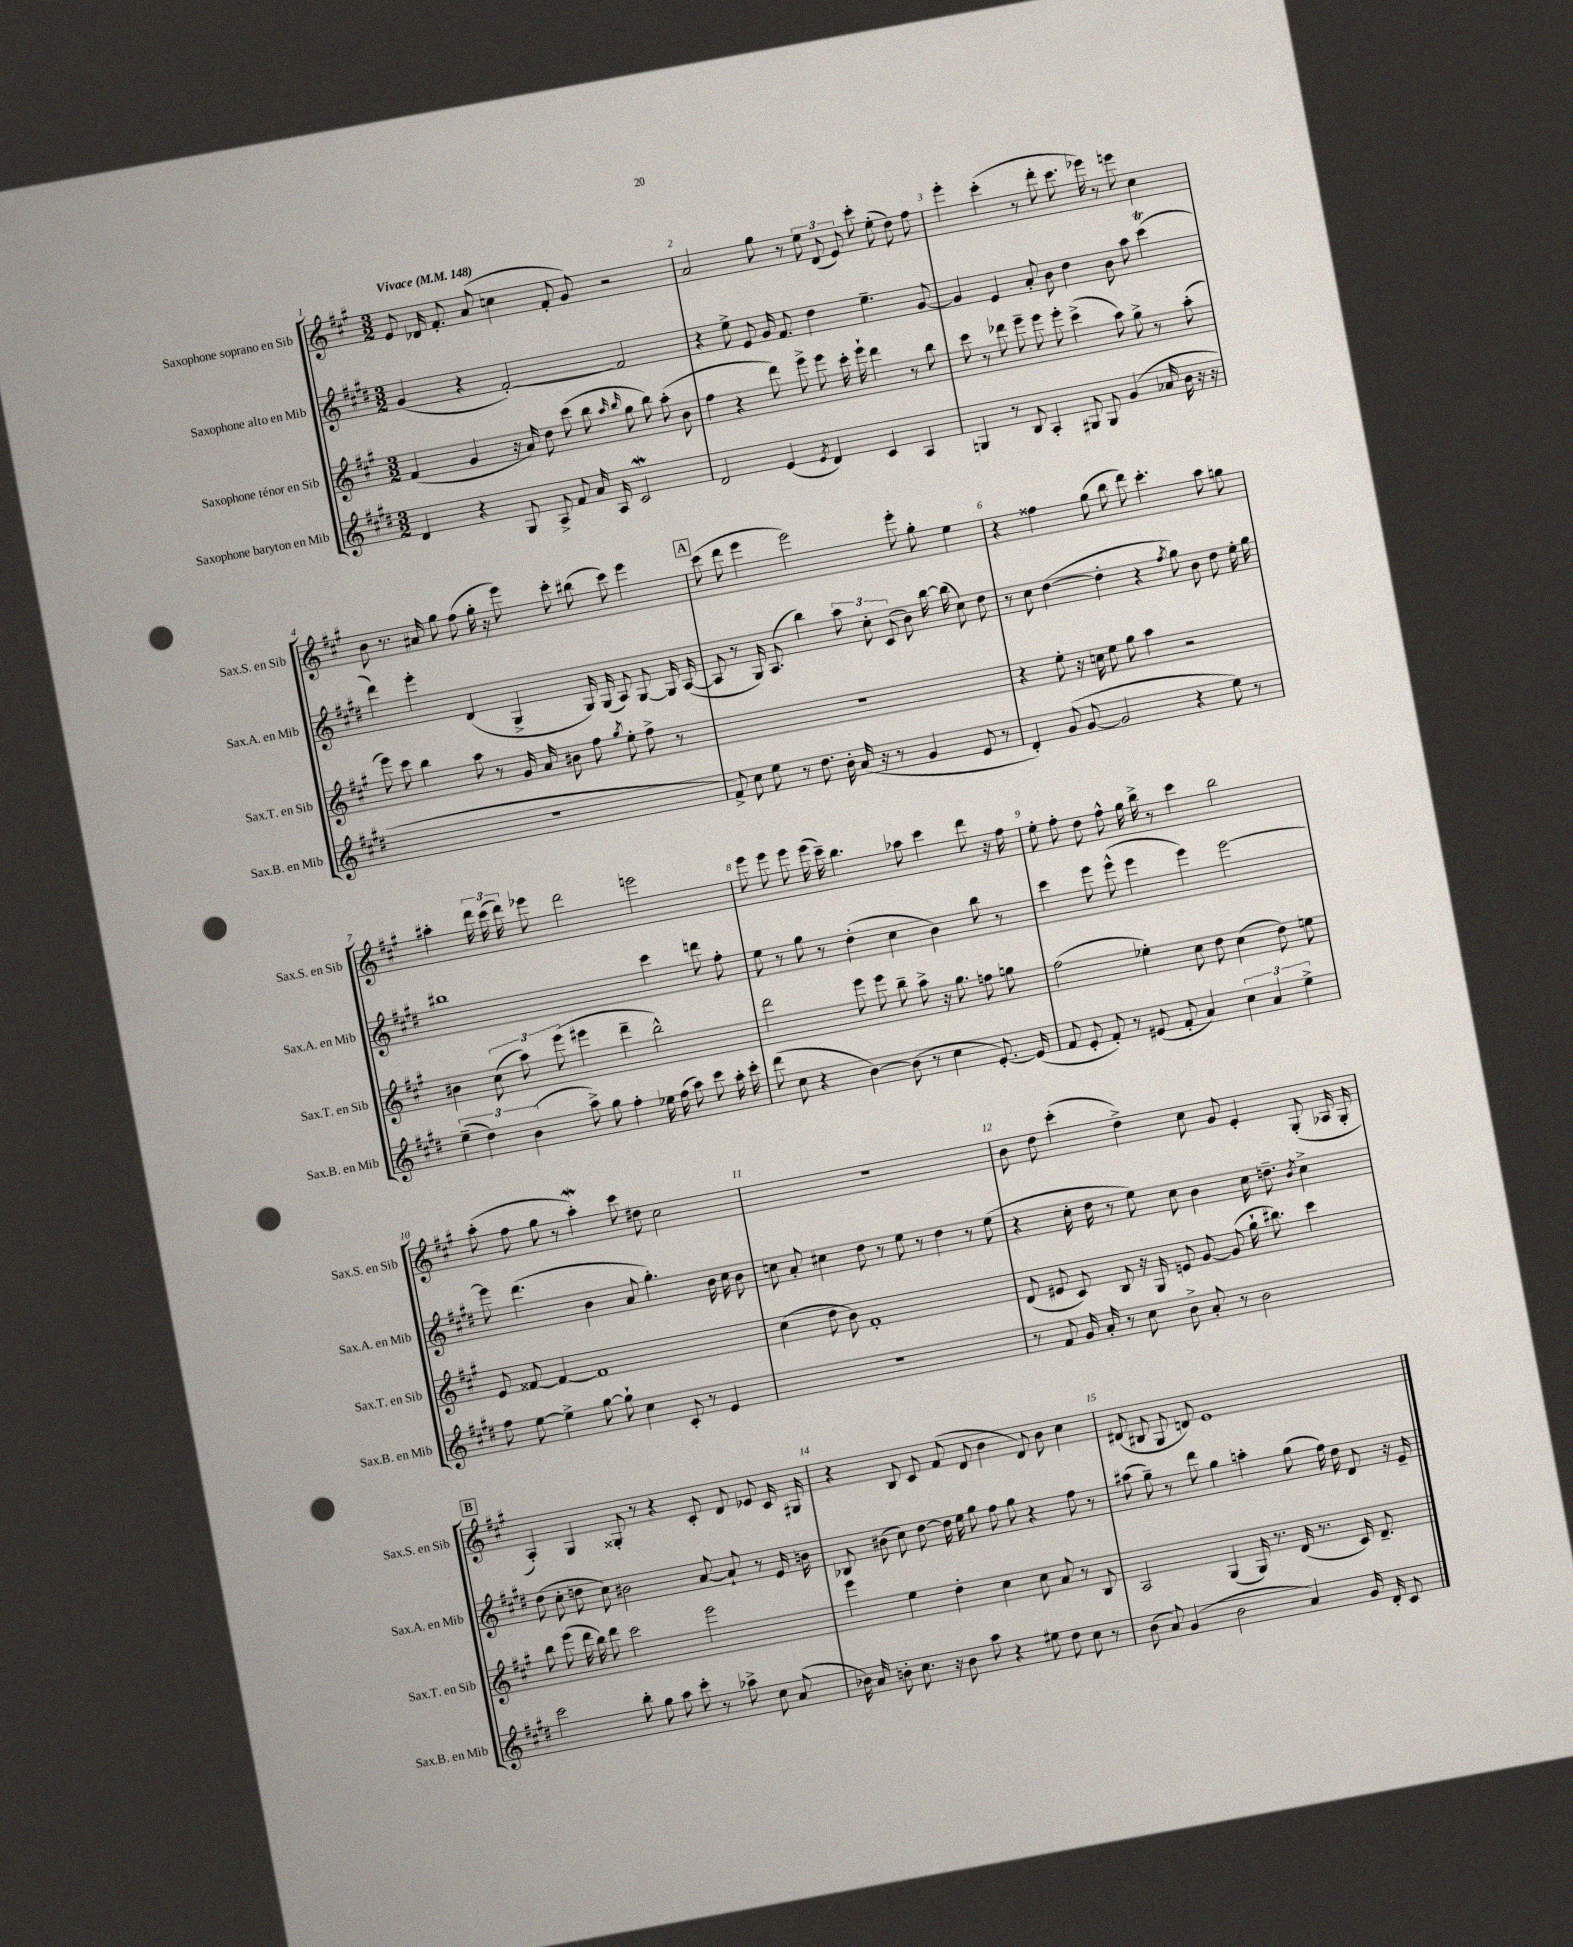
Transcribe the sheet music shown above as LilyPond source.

<<
\new StaffGroup <<
\new Staff = "s0" \with { instrumentName = "Saxophone soprano en Sib" shortInstrumentName = "Sax.S. en Sib" } {
    \clef treble \key a \major \numericTimeSignature \time 3/2 \tempo "Vivace" 4 = 148
    \autoBeamOff e'8 des'16 fis'8.-. a'8( c''4 fis'8-. gis'8) r2 |
    a'2 gis''8 r8 \tuplet 3/2 { e''8 d'8( e'8) } cis'''8-. e''8-.( d''8) fis''8 |
    e'''4-. cis'''4-.( r8 d'''8-. cis'''8. ees'''16) r8 e'''8 cis''4 |
    b'8 r8. ais'16 gis''8 fis''8( gis''16-. r16 e'''8) cis'''8-. bis''8( cis'''8) e'''4 |
    \mark \markup { \box "A" } cis'''8( d'''8 e'''4 e'''2) e'''8-. gis''8-. e''4 |
    r4 fisis''4 gis''8( b''8 d'''8) cis'''4.-. a''8 g''8 |
    ais''4-. \tuplet 3/2 { d'''16 cis'''16( d'''16) } ees'''8 d'''2 e'''2 |
    e'''8 e'''8 e'''8 e'''16( cis'''16--) b''4. aes''8 cis'''4 d'''8 r16 fis''16 |
    e''8-. fis''8-. d''8 fis''8-^ gis''16 b''16-> r8 cis'''4 b''2 |
    a''8-.( fis''8 gis''8 r8 a''4-.\mordent) cis'''8 dis''8 cis''2 |
    R1. |
    b'8 d''8 cis'''4-.( d''4->) cis''8 gis'8 e'4-. gis8-.( aes16 gis16-. |
    \mark \markup { \box "B" } a4-.) gis4 gisis8-. r8 r4 cis'8-. d'8 ees'8 cis'16 gis16 |
    r4 b8 cis'8 fis'8( d'8 b'4 d'8) b'8 cis''4 |
    dis'8( bis8 gis8 d'8) e'1 \bar "|." |
}
\new Staff = "s1" \with { instrumentName = "Saxophone alto en Mib" shortInstrumentName = "Sax.A. en Mib" } {
    \clef treble \key e \major \numericTimeSignature \time 3/2
    \autoBeamOff gis'4( r4 fis'2~-.) fis'2 |
    r4 e''8-> e'8 gis'16 fis'8. dis''4 e''4.-- gis'8~ |
    gis'4 e'4 a'8-. b'8 dis''4 b'8 a''8 cis'''4\trill( |
    dis'''4) e'''4-. dis'4( gis4-> gis16) gis16( a8) gis8~ gis16 a16~( |
    \mark \markup { \box "A" } a8 r8 gis16) a8.( b''4) \tuplet 3/2 { a''8 cis''8-. cis'8( } b'8) b''16~ b''16( cis''8) dis''8 |
    r8 cis''8 dis''4~( dis''4-. r4 \acciaccatura { fis''8 } gis''8) b'8 dis''8 e''16-. gis''16 |
    bis''1 cis'''4 d'''8 fis''8-. |
    e''8 r8 gis''8 r8 dis''4-.( cis''4 b'4) b''8 r8 |
    cis'''4 e'''8 e'''8-^( e'''4 e'''4) e'''2~ |
    e'''8 dis'''4.( b'4 a'8 gis''4.-.) b'16 cis''16 b'8 |
    c''8 a'8-. cis''4 dis''8 r8 e''8 r8 dis''4 r8 e''8( |
    r4 cis''16-. dis''16 r8 e''8) cis''8 b'4 cis''16 d''8.-- \acciaccatura { b'8 } cis''4-> |
    \mark \markup { \box "B" } dis''8( cis''8-. d''8 cis''8) bis'2 a'8~ a'8-! r8 e'16 b'16 |
    bes8 bis'8( cis''8) dis''8~ dis''16 e''16 gis''8 fis''8 gis''8 r4 fis''8 r8 |
    ais''8( gis''8--) r8 dis'''8 gis''4 a''4-. gis''8( fis''16) dis''16 dis'8 r16 e'16-- \bar "|." |
}
\new Staff = "s2" \with { instrumentName = "Saxophone ténor en Sib" shortInstrumentName = "Sax.T. en Sib" } {
    \clef treble \key a \major \numericTimeSignature \time 3/2
    \autoBeamOff fis'4( gis'4 r16 a'16) d''8 cis'''8( b''8 \grace { a''16 b''16 } gis''8 b''8) a''8-.( b'8 |
    fis''4 r4 d'''8) e'''8-> e'''8 cis'''16-. e'''16-! d'''4 r8 b''8 |
    cis'''8 r8 des'''8 e'''8-- e'''8 e'''8-. cis'''4->( a''8) gis''8-> r8 a''8-.( |
    e'''8) cis'''8 b''4 a''8 r8 gis'16 a'16 bis'8 fis''8 \acciaccatura { gis''8 } e''8-. fis''8-> r8 |
    \mark \markup { \box "A" } R1. |
    r4 e''8-. r16 c''16 e''8 gis''8 a''4 r2 |
    bis'4 \tuplet 3/2 { cis''8( a''8) e'''8( } eis'''4 d'''4-- b''2-^) |
    d'''2 e'''8 e'''8 b''8-- a''8-> r16 gis''8. f''8 g''8 |
    fis''2( ees''4-.) cis''8 d''8 cis''4( d''8) e''8 |
    e'8 fisis'8~ fisis'4~ fisis'1 |
    cis''4( d''8 b'8) fis'1-. |
    d'8( eis'8 cis'8) b8 r16 gis16 e'8 gis'8~ gis'8( gis''16-! bis''8.) cis'''4 |
    \mark \markup { \box "B" } b''8 e'''8( d'''16 b''16) d'''8 cis'''2 e'''2 |
    e'''4 e''4 d''4-. cis''4 cis''8 a'8 r8 b8 |
    a2 gis4( gis16) r8. d'16( r8. cis'16) d'8.-- \bar "|." |
}
\new Staff = "s3" \with { instrumentName = "Saxophone baryton en Mib" shortInstrumentName = "Sax.B. en Mib" } {
    \clef treble \key e \major \numericTimeSignature \time 3/2
    \autoBeamOff dis'4 r4 gis8 a8-> fis'8 a'16 a16 cis'2\mordent |
    dis'2 e'4( \acciaccatura { e'8 } dis'4) cis'4 a4 |
    g4 r8 b8 a4-. gis8 gis8 gis'4( aes'16 b'16 r16 r16 |
    R1. |
    \mark \markup { \box "A" } fis'8->) cis''8 e''8 r8 dis''8. b'16-. a'16( r16 r8 gis'4 e'8 r8 |
    dis'4-.) gis'8( gis'8~ gis'2 r4 e''8) r8 |
    \tuplet 3/2 { e''4--( dis''4) b'4( } a''8->) gis''8 fis''4-. ees''16 fis''16( a''8) cis'''8 a''16-. cis'''16-. |
    dis'''8( cis''8 r4 b'4~) b'8( r8 cis''4 e'8.~-.) e'16( |
    fis'8 e'8-. fis'8-.) r8 eis'8( fis'8-. a'4) \tuplet 3/2 { cis''4 a'4 e''4-> } |
    fis''8 e''8~ e''4-> gis''8~ gis''8-! cis''4 cis'8-. r8 e'4 |
    R1. |
    r8 fis'8 gis'16 a'16-. r8 cis''8 b'8-> a'8-. r8 b'2 |
    \mark \markup { \box "B" } cis'''2 b''8-. gis''8 a''8 cis'''8-. r8 aes''8-> cis''8 a'8( |
    bes'16) a'16 b'8-. cis''8. r16 b'8 a''8 r4 eis''8 dis''8 cis''8 r8 |
    b'8( a'8) gis'4( b'2 a'4) gis'16 dis'16-. cis'8 \bar "|." |
}
>>
>>
\layout { \context { \Score \override BarNumber.break-visibility = ##(#f #t #t) barNumberVisibility = #all-bar-numbers-visible } }
